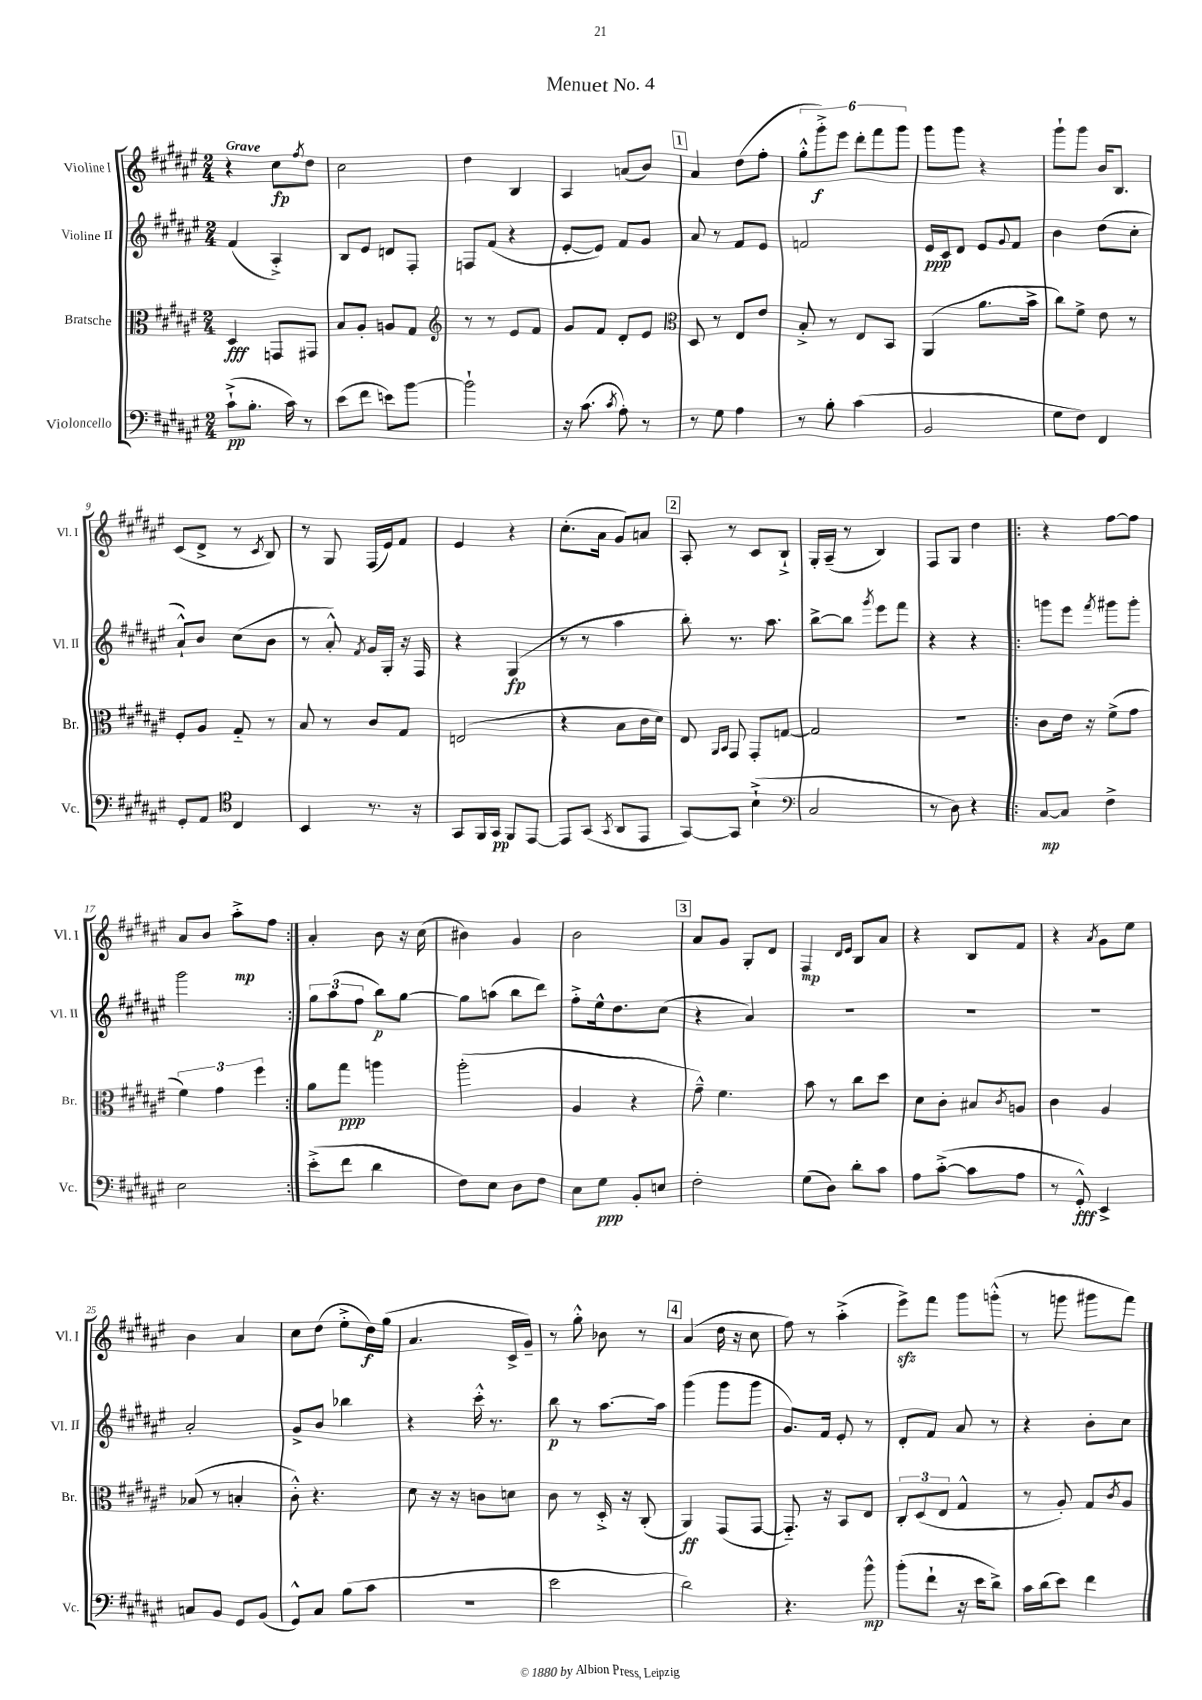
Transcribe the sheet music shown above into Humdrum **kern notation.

**kern	**kern	**kern	**kern
*staff4	*staff3	*staff2	*staff1
*clefF4	*clefC3	*clefG2	*clefG2
*k[f#c#g#d#a#e#]	*k[f#c#g#d#a#e#]	*k[f#c#g#d#a#e#]	*k[f#c#g#d#a#e#]
*M2/4	*M2/4	*M2/4	*M2/4
(8c#`^	4D#	(4f#	4r
8.B'	.	.	.
.	8GG	4A#'^)	8cc#
16c#)	.	.	.
.	.	.	8qff#
8r	8GG#	.	8dd#
=	=	=	=
(8e#	8B	8B	2cc#
8f#	8A#'	8e#	.
8e)	8A	8d	.
[8b	8G#	8F#'	.
=	=	=	=
*	*clefG2	*	*
2b`]	8r	8F	4dd#
.	8r	(8f#	.
.	8e#	4r	4B
.	8f#	.	.
=	=	=	=
16r	8g#	[8e#'	4A#
(8.c#	.	.	.
.	8f#	8e#])	.
8qc#	.	.	.
8A#')	8d#'	8f#	(8a
8r	8e#	8g#	8b)
=	=	=	=
*	*clefC3	*	*
8r	8D#	8a#	4a#
8G#	8r	8r	.
4A#	8E#	8f#	(8dd#
.	8e#	8e#	8ff#'
=	=	=	=
8r	8B'^	2f	12gg#'^^
.	.	.	12ggg#'^)
8B'	8r	.	.
.	.	.	12eee#
(4c#	8E#	.	12ddd#'
.	.	.	12fff#
.	8BB	.	.
.	.	.	12ggg#
=	=	=	=
2BB	(4AA#	16e#	8ggg#
.	.	16c#	.
.	.	8d#	8ggg#
.	8.a#	8e#	4r
.	.	8qqg#	.
.	.	8f#	.
.	16b^	.	.
=	=	=	=
8G#	8cc#)	4b	8ggg#`
8F#)	8f#^	.	8ggg#
4FF#	8e#	(8dd#	16b
.	.	.	8.B
.	8r	8cc#'	.
=	=	=	=
8GG#'	8F#'	8a#`^^)	(8c#
8AA#	8A#	8b	8d#^
*clefC4	*	*	*
4C#	8G#'~	(8cc#	8r
.	.	.	8qc#
.	8r	8b	8B)
=	=	=	=
4BB	8B	8r	8r
.	8r	8a#'^^)	8G#
.	.	8qf#	.
8.r	8c#	16g#	(16F#
.	.	16G#'	16e#)
.	8G#	16r	8f#
16r	.	16F#	.
=	=	=	=
8GG#	(2E	4r	4e#
16FF#	.	.	.
16GG#	.	.	.
8FF#	.	(4G#	4r
[8EE#	.	.	.
=	=	=	=
8EE#]	4r	8r	(8.cc#'
(8GG#	.	8r	.
.	.	.	16a#
8qGG#	.	.	.
8AA#	8B	4aa#	8g#)
8EE#	16c#	.	8a
.	16d#)	.	.
=	=	=	=
[8GG#)	8E#	8bb')	8A#'
.	16qqAA#	.	.
.	16qqBB	.	.
8GG#]	8GG#	8.r	8r
(4B`^	8GG#'	.	8c#
.	.	8.aa#	.
.	[8G	.	8B`^
=	=	=	=
*clefF4	*	*	*
2C#	2G]	[8bb^	16G#'
.	.	.	(16A#~
.	.	8bb]	8r
.	.	8qggg#	.
.	.	8eee#	4B)
.	.	8fff#	.
=	=	=	=
8r	2r	4r	8F#
8D#)	.	.	8G#
4r	.	4r	4dd#
=!|:	=!|:	=!|:	=!|:
[8C#	8c#	8ggg	4r
8C#]	16e#	8eee#	.
.	16r	.	.
.	.	8qfff#	.
4F#^	(8f#^	8ggg#	[8ff#
.	8g#	8ggg#'	8ff#]
=	=	=	=
2E#	6f#)	2ggg#	8a#
.	.	.	8b
.	6g#	.	.
.	.	.	8aa#'^
.	6ff#	.	.
.	.	.	8ff#
=:|!	=:|!	=:|!	=:|!
(8e#'^	8a#	12gg#	4a#'
.	.	(12aa#	.
8f#	8gg#	.	.
.	.	12ff#	.
4d#	4aa	8bb)	8b
.	.	[8gg#	16r
.	.	.	(16cc#
=	=	=	=
8F#)	(2aa#'	8gg#]	4b#)
8E#	.	(8aa	.
8D#	.	8bb	4g#
8F#	.	8ddd#)	.
=	=	=	=
8E#	4A#	8ff#'^	2b
8G#	.	16ee#^^	.
.	.	8.dd#	.
8BB'	4r	.	.
8E	.	(8cc#	.
=	=	=	=
2F#'	8g#~^^)	4r	8a#
.	4.f#	.	8g#
.	.	4a#)	8G#'
.	.	.	8d#
=	=	=	=
(8G#	8b	2r	4F#
8D#)	8r	.	.
.	.	.	16qqd#
.	.	.	16qqe#
8d#'	8cc#	.	8B
8c#	8dd#	.	8a#
=	=	=	=
8A#	8d#	2r	4r
([8c#'^	8c#'	.	.
8c#]	8B#	.	8B
.	8qc#	.	.
8A#	8A	.	8f#
=	=	=	=
8r	4c#	2r	4r
8GG#'^^)	.	.	.
.	.	.	8qa#
4EE#^	4A#	.	8g#
.	.	.	8ee#
=	=	=	=
8C	(8B-	2a#'	4b
8BB	8r	.	.
8GG#	4B'	.	4a#
(8BB	.	.	.
=	=	=	=
8GG#^^)	8c#'^^)	8g#^	8cc#
8C#	4.r	8b	(8dd#
(8B	.	4bb-	8ee#'^
8c#	.	.	16dd#)
.	.	.	(16gg#
=	=	=	=
2r	8d#	4r	4.a#
.	16r	.	.
.	16r	.	.
.	8c	16ccc#'^^	.
.	.	8.r	.
.	8d	.	16c#^
.	.	.	16g#~)
=	=	=	=
2e#	8c#	8bb	8r
.	8r	8r	8gg#'^^
.	16D#'^	[8.aa#	8b-
.	16r	.	.
.	(8C#'	.	8r
.	.	16aa#]	.
=	=	=	=
2d#)	4AA#)	(4ggg#	(4a#
.	(8GG#	8ggg#	16dd#
.	.	.	16r
.	[8GG#	8ggg#	8cc#
=	=	=	=
4.r	8.GG#'~])	8.g#)	8ff#)
.	.	.	8r
.	16r	16f#	.
.	8BB	8e#'	(4aa#'^
8b^^	8E#	8r	.
=	=	=	=
(8b'	12C#'	8d#'	8eee#^)
.	(12D#	.	.
8f#`	.	8f#	8fff#
.	12E#	.	.
16r	4G#^^	8a#	8ggg#
16e#	.	.	.
8d#^)	.	8r	(8ggg'^^
=	=	=	=
16c#	8r	4r	8r
(16d#	.	.	.
8e#)	8A#')	.	8ggg
4f#	8G#	8b'	8ggg#
.	8qc#	.	.
.	8A#	8cc#	8fff#)
==	==	==	==
*-	*-	*-	*-
